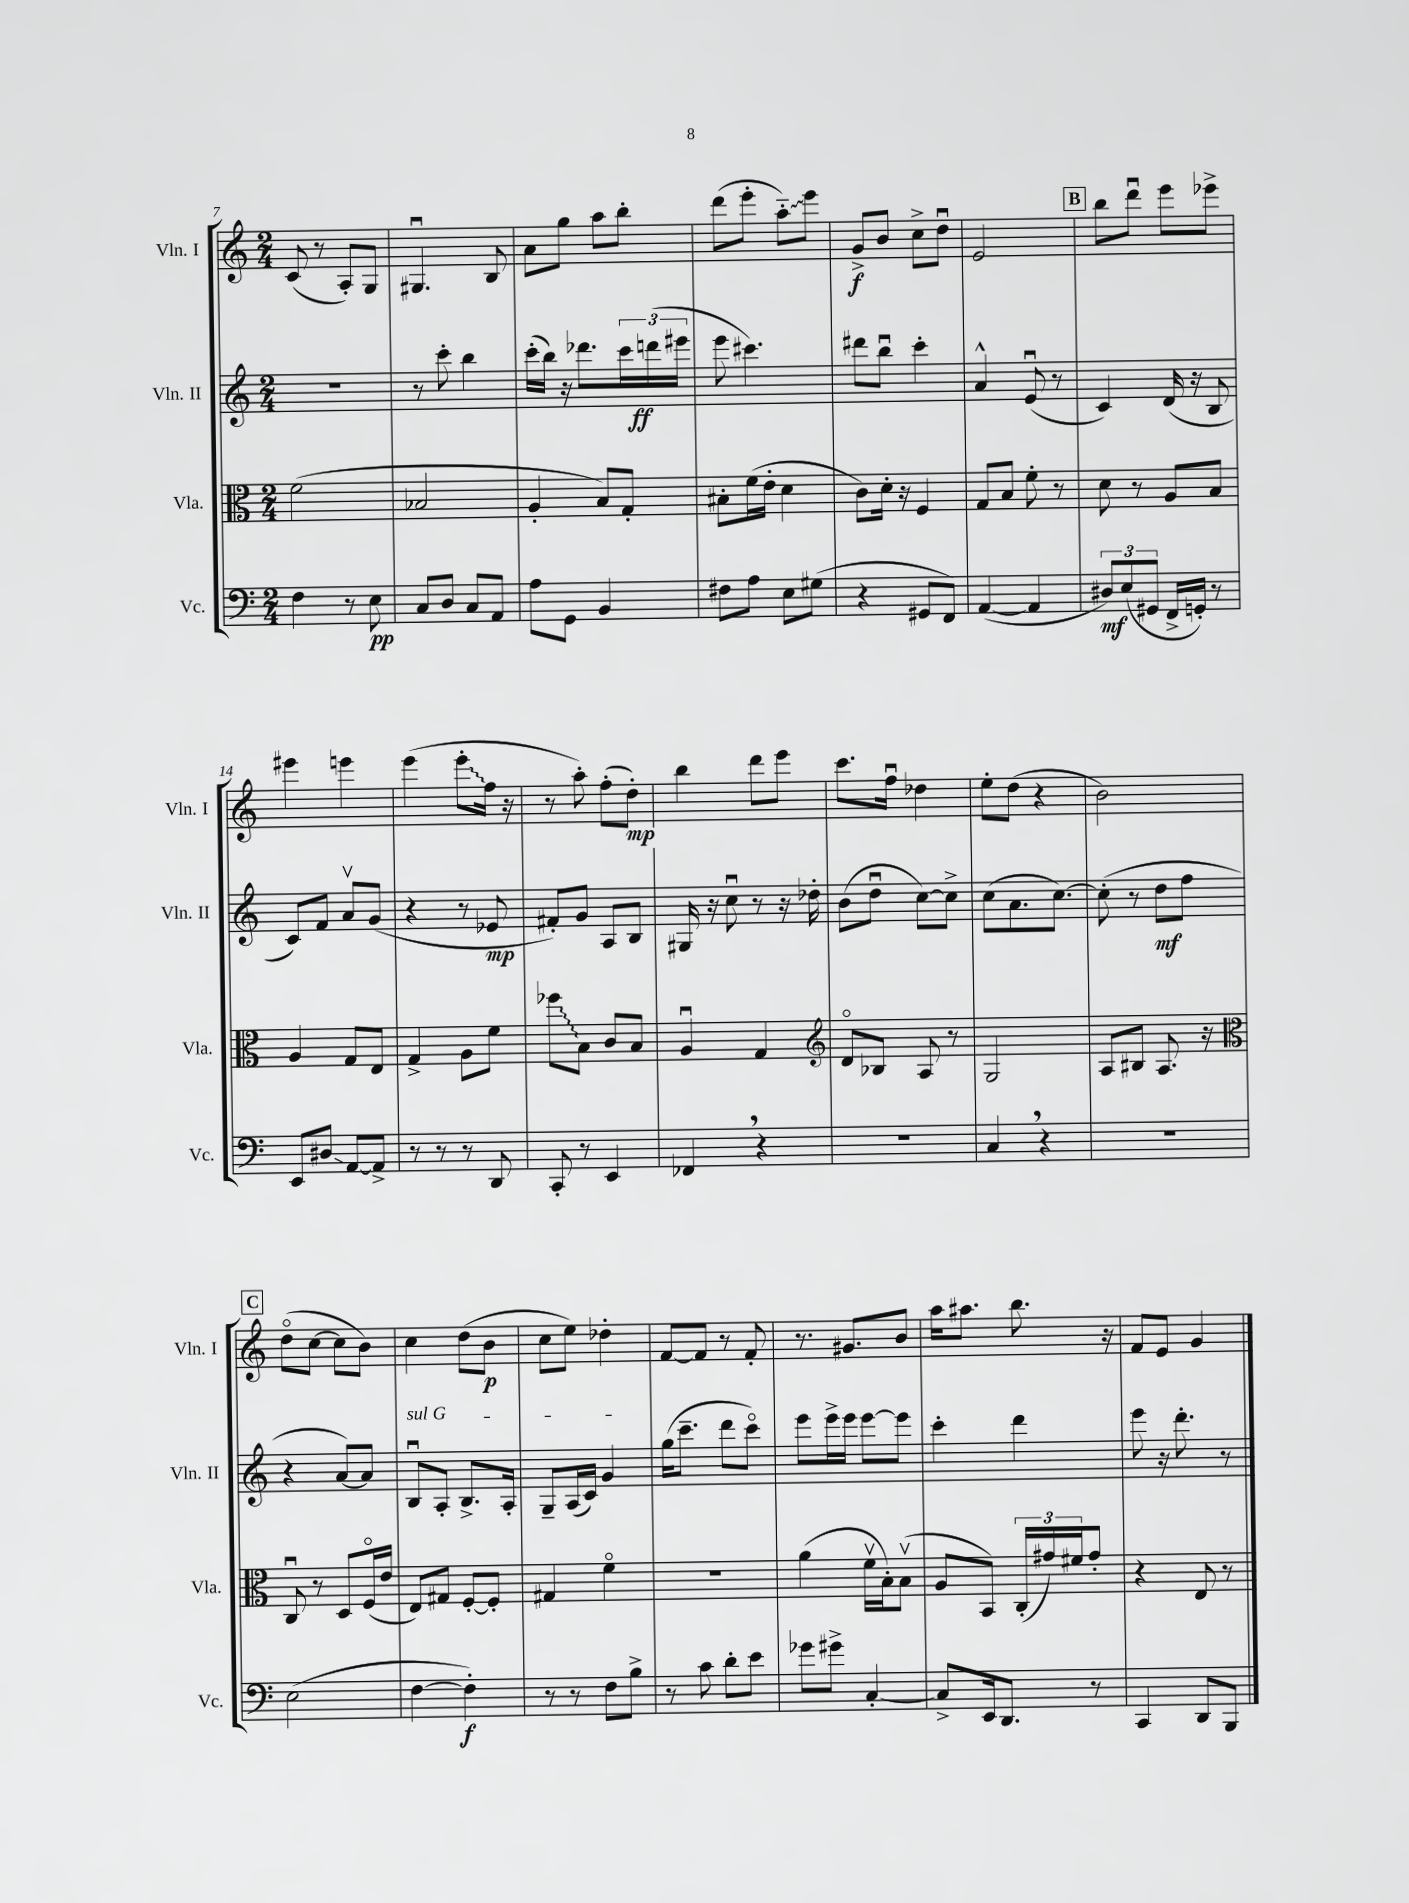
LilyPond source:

<<
\new StaffGroup <<
\new Staff = "s0" \with { instrumentName = "Vln. I" shortInstrumentName = "Vln. I" } {
    \clef treble \key c \major \numericTimeSignature \time 2/4
    c'8( r8 a8-.) g8 |
    gis4.\downbow b8 |
    a'8 g''8 a''8 b''8-. |
    d'''8( e'''8-. \once \override Glissando.style = #'zigzag a''8-_\glissando) e'''8 |
    g'8->\f b'8 c''8-> d''8\downbow |
    e'2 |
    \mark \markup { \box "B" } b''8 d'''8\downbow e'''8 ees'''8-> |
    eis'''4 e'''4 |
    e'''4( \once \override Glissando.style = #'zigzag e'''8-.\glissando f''16 r16 |
    r8 a''8-.) f''8-.( d''8-.\mp) |
    b''4 d'''8 e'''8 |
    c'''8. f''16\downbow des''4 |
    e''8-. d''8( r4 |
    b'2) |
    \mark \markup { \box "C" } d''8\flageolet( c''8~ c''8 b'8) |
    c''4 d''8( b'8\p |
    c''8 e''8) des''4-. |
    f'8~ f'8 r8 f'8-. |
    r8. gis'8. b'8 |
    a''16 ais''8. b''8. r16 |
    f'8 e'8 g'4 \bar "|." |
}
\new Staff = "s1" \with { instrumentName = "Vln. II" shortInstrumentName = "Vln. II" } {
    \clef treble \key c \major \numericTimeSignature \time 2/4
    r2 |
    r8 c'''8-. b''4 |
    c'''16-.( b''16) r16 des'''8. \tuplet 3/2 { c'''16 d'''16\ff( eis'''16 } |
    e'''8 cis'''4.) |
    dis'''8 b''8\downbow c'''4-. |
    a'4-^ e'8\downbow( r8 |
    \mark \markup { \box "B" } c'4) d'16( r16 b8 |
    c'8) f'8 a'8\upbow g'8( |
    r4 r8 ees'8\mp |
    fis'8-.) g'8 a8 b8 |
    gis16 r16 c''8\downbow r8 r16 des''16-. |
    b'8( d''8\downbow c''8~) c''8-> |
    c''8( a'8. c''8.~) |
    c''8-.( r8 d''8\mf f''8 |
    \mark \markup { \box "C" } r4 a'8~) a'8 |
    \once \override TextSpanner.bound-details.left.text = \markup { \italic "sul G" } b8\downbow\startTextSpan a8-. b8.-> a16-. |
    g8-- a16( c'16) g'4\stopTextSpan |
    g''16( c'''8.-- d'''8 c'''8\flageolet) |
    e'''8 e'''16-> e'''16 e'''8~ e'''8 |
    c'''4-. d'''4 |
    e'''8 r16 d'''8.-. r8 \bar "|." |
}
\new Staff = "s2" \with { instrumentName = "Vla." shortInstrumentName = "Vla." } {
    \clef alto \key c \major \numericTimeSignature \time 2/4
    f'2( |
    bes2 |
    a4-. b8) g8-. |
    bis8-. f'16( e'16-. d'4 |
    c'8) d'16-. r16 f4 |
    g8 b8 f'8-. r8 |
    \mark \markup { \box "B" } d'8 r8 a8 b8 |
    a4 g8 e8 |
    g4-> a8 f'8 |
    \once \override Glissando.style = #'zigzag fes''8\glissando b8 c'8 b8 |
    a4\downbow g4 |
    \clef treble d'8\flageolet bes8 a8 r8 |
    g2 |
    a8 bis8 a8. r16 |
    \mark \markup { \box "C" } \clef alto c8\downbow r8 d8 f16\flageolet( e'16 |
    e8) gis8 f8~-. f8-. |
    gis4 f'4\flageolet |
    R2 |
    a'4( f'16\upbow b16-.) b8\upbow( |
    a8 b,8) \tuplet 3/2 { c16-.( gis'16) fis'16 } gis'8-. |
    r4 e8 r8 \bar "|." |
}
\new Staff = "s3" \with { instrumentName = "Vc." shortInstrumentName = "Vc." } {
    \clef bass \key c \major \numericTimeSignature \time 2/4
    f4 r8 e8\pp |
    c8 d8 c8 a,8 |
    a8 g,8 b,4 |
    fis8 a8 e8 gis8( |
    r4 gis,8 f,8) |
    a,4~( a,4 |
    \mark \markup { \box "B" } \tuplet 3/2 { dis8\mf) e8( gis,8 } f,16-> g,16-.) r8 |
    e,8 dis8\glissando a,8~ a,8-> |
    r8 r8 r8 d,8 |
    c,8-. r8 e,4 |
    fes,4 \breathe r4 |
    R2 |
    c4 \breathe r4 |
    R2 |
    \mark \markup { \box "C" } e2( |
    f4~ f4-.\f) |
    r8 r8 f8 b8-> |
    r8 c'8 d'8-. e'8 |
    ges'8 gis'8-> c4~-. |
    c8-> e,16 d,8. r8 |
    c,4 d,8 b,,8 \bar "|." |
}
>>
>>
\layout { \context { \Score currentBarNumber = #7 } }
